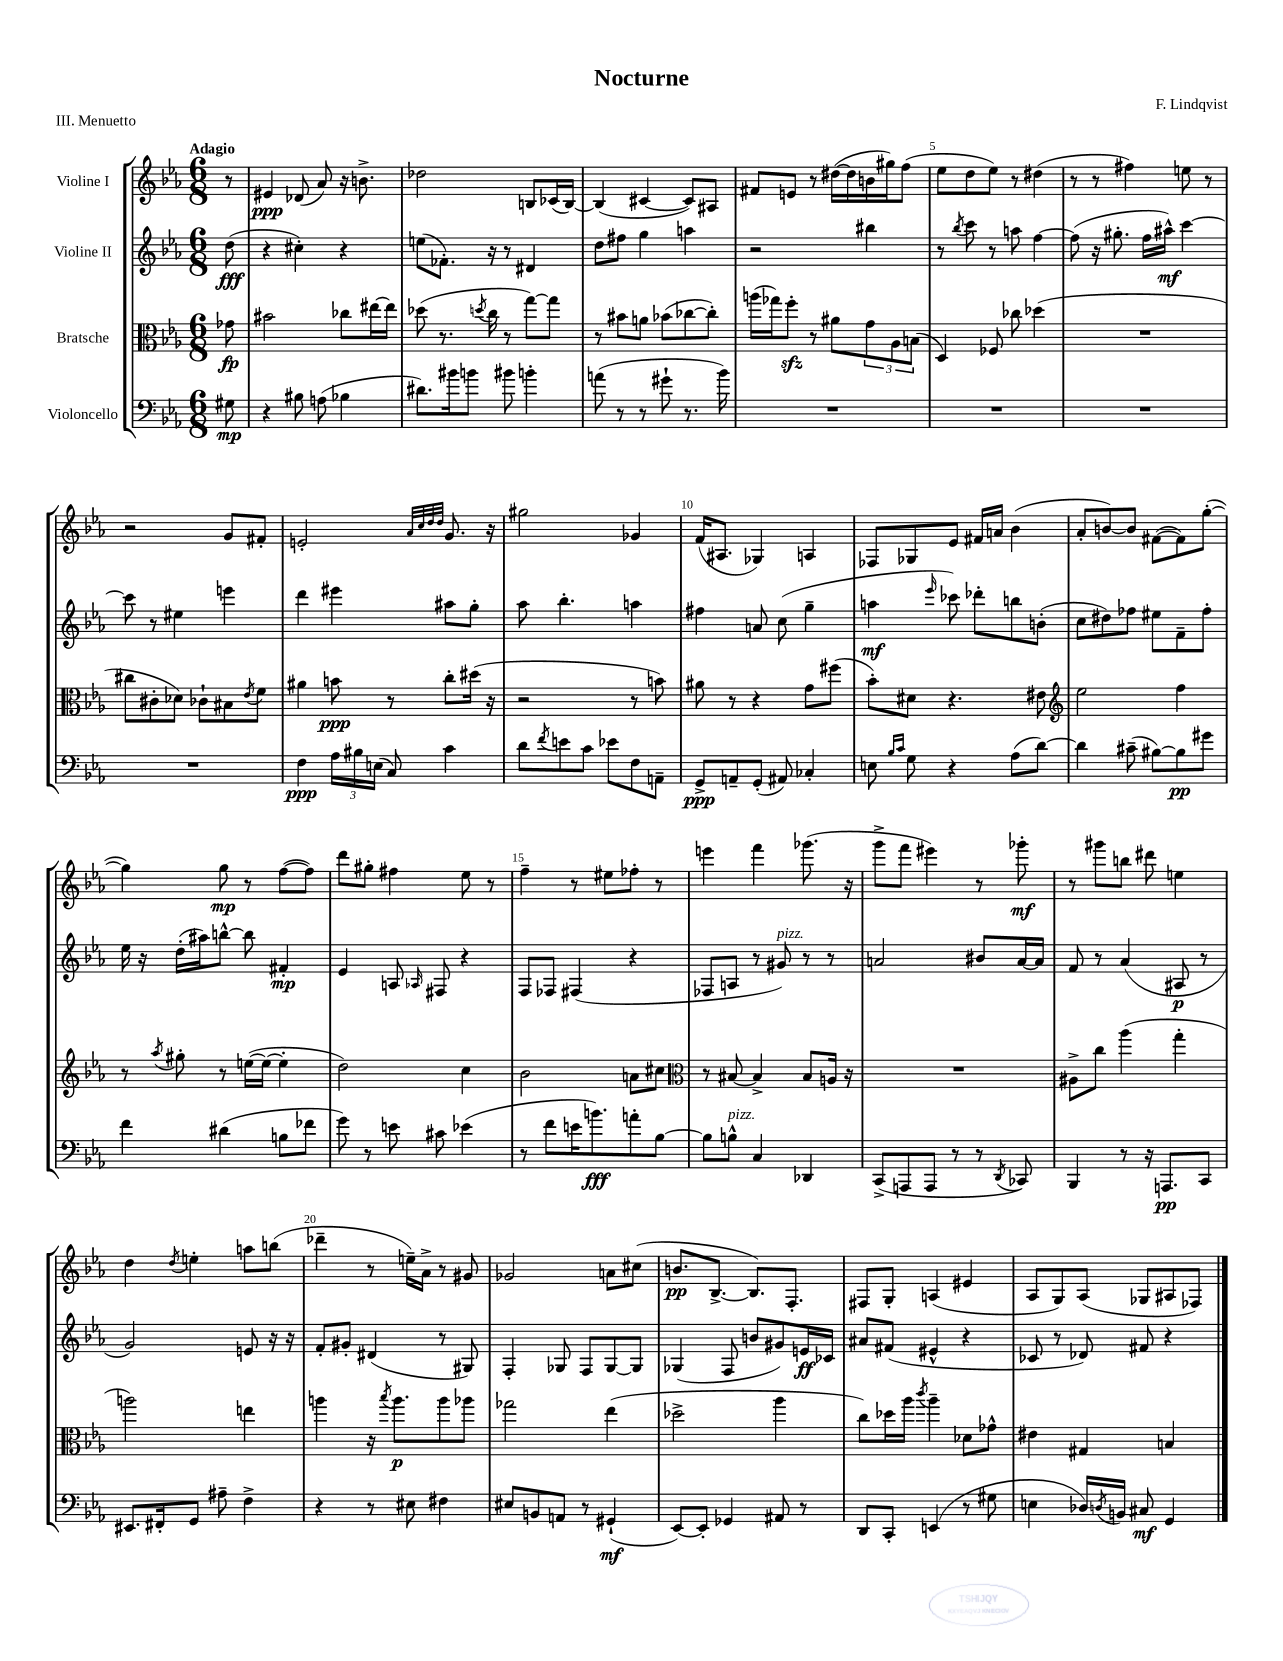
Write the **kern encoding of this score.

**kern	**kern	**kern	**kern
*staff4	*staff3	*staff2	*staff1
*clefF4	*clefC3	*clefG2	*clefG2
*k[b-e-a-]	*k[b-e-a-]	*k[b-e-a-]	*k[b-e-a-]
*M6/8	*M6/8	*M6/8	*M6/8
8G#	8g-	(8dd	8r
=	=	=	=
4r	2b#	4r	4e#
8B#	.	4cc#')	(8d-
(8A	.	.	8a-)
4B-	8cc-	4r	16r
.	.	.	8.b^
.	[16ee#	.	.
.	16ee#]	.	.
=	=	=	=
8.d#)	(8dd-	(8ee	2dd-
.	8.r	8.f-')	.
16b#	.	.	.
8b	.	.	.
.	8qdd	.	.
.	16cc	16r	.
8b#	8r	8r	.
4b'	[8gg)	4d#	8B
.	8gg]	.	(16c-
.	.	.	[16B)
=	=	=	=
(8a	8r	8dd	(4B]
8r	8b#	8ff#	.
8r	8a	4gg	[4c#
8g#`	(8b-	.	.
8.r	[8cc-	4aa	8c#])
.	8cc-'])	.	8A#
16b-)	.	.	.
=	=	=	=
2.r	(16aa	2r	8f#
.	16gg-)	.	.
.	8ff'	.	8e
.	8r	.	8r
.	8a#	.	([16dd#
.	.	.	16dd#]
.	12g	4bb#	16b
.	.	.	16gg#)
.	12A-	.	.
.	.	.	(8ff
.	(12B	.	.
=	=	=	=
2.r	4D)	8r	8ee-
.	.	8qbb-	.
.	.	8ccc	8dd
.	8F-	8r	8ee-)
.	8cc-	8aa	8r
.	(4dd-	[4ff	(4dd#
=	=	=	=
2.r	2.r	(8ff]	8r
.	.	16r	8r
.	.	8.gg#'	.
.	.	.	4ff#)
.	.	16ff	.
.	.	16aa#^^)	.
.	.	[4ccc	8ee
.	.	.	8r
=	=	=	=
2.r	8cc#	8ccc]	2r
.	8c#'	8r	.
.	8d-)	4ee#	.
.	8c-`	.	.
.	8B#	4eee	8g
.	8qe-	.	.
.	8f	.	8f#'
=	=	=	=
4F	4a#	4ddd	2e'
24A-	8b	4eee#	.
24B#	.	.	.
(24E	.	.	.
8C)	8r	.	.
.	.	.	32qqa-
.	.	.	32qqcc
.	.	.	32qqdd
.	.	.	32qqdd
4c	8cc'	8aa#	8.g
.	(16dd#	8gg'	.
.	16r	.	16r
=	=	=	=
8d	2r	8aa-	2gg#
8qf	.	.	.
8e	.	4.bb-'	.
8c	.	.	.
8e-	.	.	.
8F	8r	4aa	4g-
8AA~	8b)	.	.
=	=	=	=
8GG^	8a#	4ff#	(16f
.	.	.	8.A#
8AA~	8r	.	.
(8GG'	4r	8a	4G-)
8AA#)	.	(8cc	.
4C-'	8g	4gg~	4A
.	(8ff#	.	.
=	=	=	=
8E	8b-')	4aa	8F-
16qqB-	.	.	.
16qqc	.	.	.
8G	8d#	.	8G-
.	.	16qqeee-	.
4r	4.r	8ccc-)	8e-
.	.	8ddd-'	16f#
.	.	.	16a
(8A-	.	8bb	(4b-
[8d)	8e#	(8b'	.
=	=	=	=
*	*clefG2	*	*
4d]	2ee-	8cc	8a-'
.	.	8dd#)	[8b)
(8c#~	.	8ff-	8b]
[8B#)	.	8ee#	([8f#
8B#]	4ff	8f~	8f#])
8g#	.	8ff-'	([8gg'
=	=	=	=
4f	8r	16ee-	4gg])
.	.	16r	.
.	8qaa-	.	.
.	8gg#'	(16dd'	.
.	.	16aa#)	.
(4d#	8r	[8bb^^	8gg
.	([16ee	8bb]	8r
.	16ee_	.	.
8B	4ee']	4f#'	([8ff
8f-	.	.	8ff])
=	=	=	=
8g)	2dd)	4e-	8ddd
8r	.	.	8gg#'
8e	.	8A	4ff#
.	.	16qqA-	.
8c#	.	8F#	.
(4e-	4cc	4r	8ee-
.	.	.	8r
=	=	=	=
8r	2b-	8F	4ff~
8f	.	8F-	.
16e	.	(4F#	8r
8.b)	.	.	.
.	.	.	8ee#
8a'	8a	4r	8ff-'
[8B-	8cc#	.	8r
=	=	=	=
*	*clefC3	*	*
8B-]	8r	8F-	4eee
8B^^	[8B#	8A	.
4C	4B#^]	8r	4fff
.	.	8g#)	.
4DD-	8B#	8r	(8.ggg-
.	16A	8r	.
.	16r	.	16r
=	=	=	=
(8CC^	2.r	2a	8ggg^
8AAA	.	.	8fff
8AAA	.	.	4eee#)
8r	.	.	.
8r	.	8b#	8r
8qDD	.	.	.
8CC-)	.	[16a	8ggg-'
.	.	16a]	.
=	=	=	=
4BBB-	8A#^	8f	8r
.	8cc	8r	8ggg#
8r	(4aa-	(4a-	8bb
16r	.	.	8ddd#
8.AAA	.	.	.
.	4gg'	8A#	4ee
8CC	.	8r	.
=	=	=	=
8.EE#	2aa)	2g)	4dd
16FF#'	.	.	.
.	.	.	8qdd
8GG	.	.	4ee'
8A#~	.	.	.
4F^	4ee	8e	8aa
.	.	16r	(8bb
.	.	16r	.
=	=	=	=
4r	4aa	8f'	4ddd-~
.	.	8g#'	.
8r	16r	(4d#	8r
.	8qbb-	.	.
.	8.aa	.	.
8E#	.	.	16ee~)
.	.	.	16a-^
4F#	8aa	8r	8r
.	8aa-	8G#)	8g#
=	=	=	=
8E#	2gg-	4F'	2g-
8BB	.	.	.
8AA	.	8G-	.
8r	.	8F	.
(4GG#`	(4ee-	[8G-	8a
.	.	8G-]	(8cc#
=	=	=	=
[8EE-)	2dd-^	(4G-	8.b
8EE-']	.	.	.
.	.	.	[8.B-^
4GG-	.	8F	.
.	.	8b	8.B-])
8AA#	4aa-	8g#)	.
.	.	.	8.F'
8r	.	16e	.
.	.	16c-	.
=	=	=	=
8DD	8cc)	8a#	8F#
8CC'	16dd-	(8f#	8G'
.	16aa-	.	.
.	8qccc	.	.
(4EE	4aa-~	4e#^^	(4A
8r	8d-	4r	4e#
8G#	8g-^^	.	.
=	=	=	=
4E	4e#	8c-	8A-
.	.	8r	8G)
16D-)	4G#	8d-)	(8A-
8qD	.	.	.
16BB	.	.	.
8C#	.	8f#	8G-
4GG	4B	4r	8A#
.	.	.	8F-)
==	==	==	==
*-	*-	*-	*-
